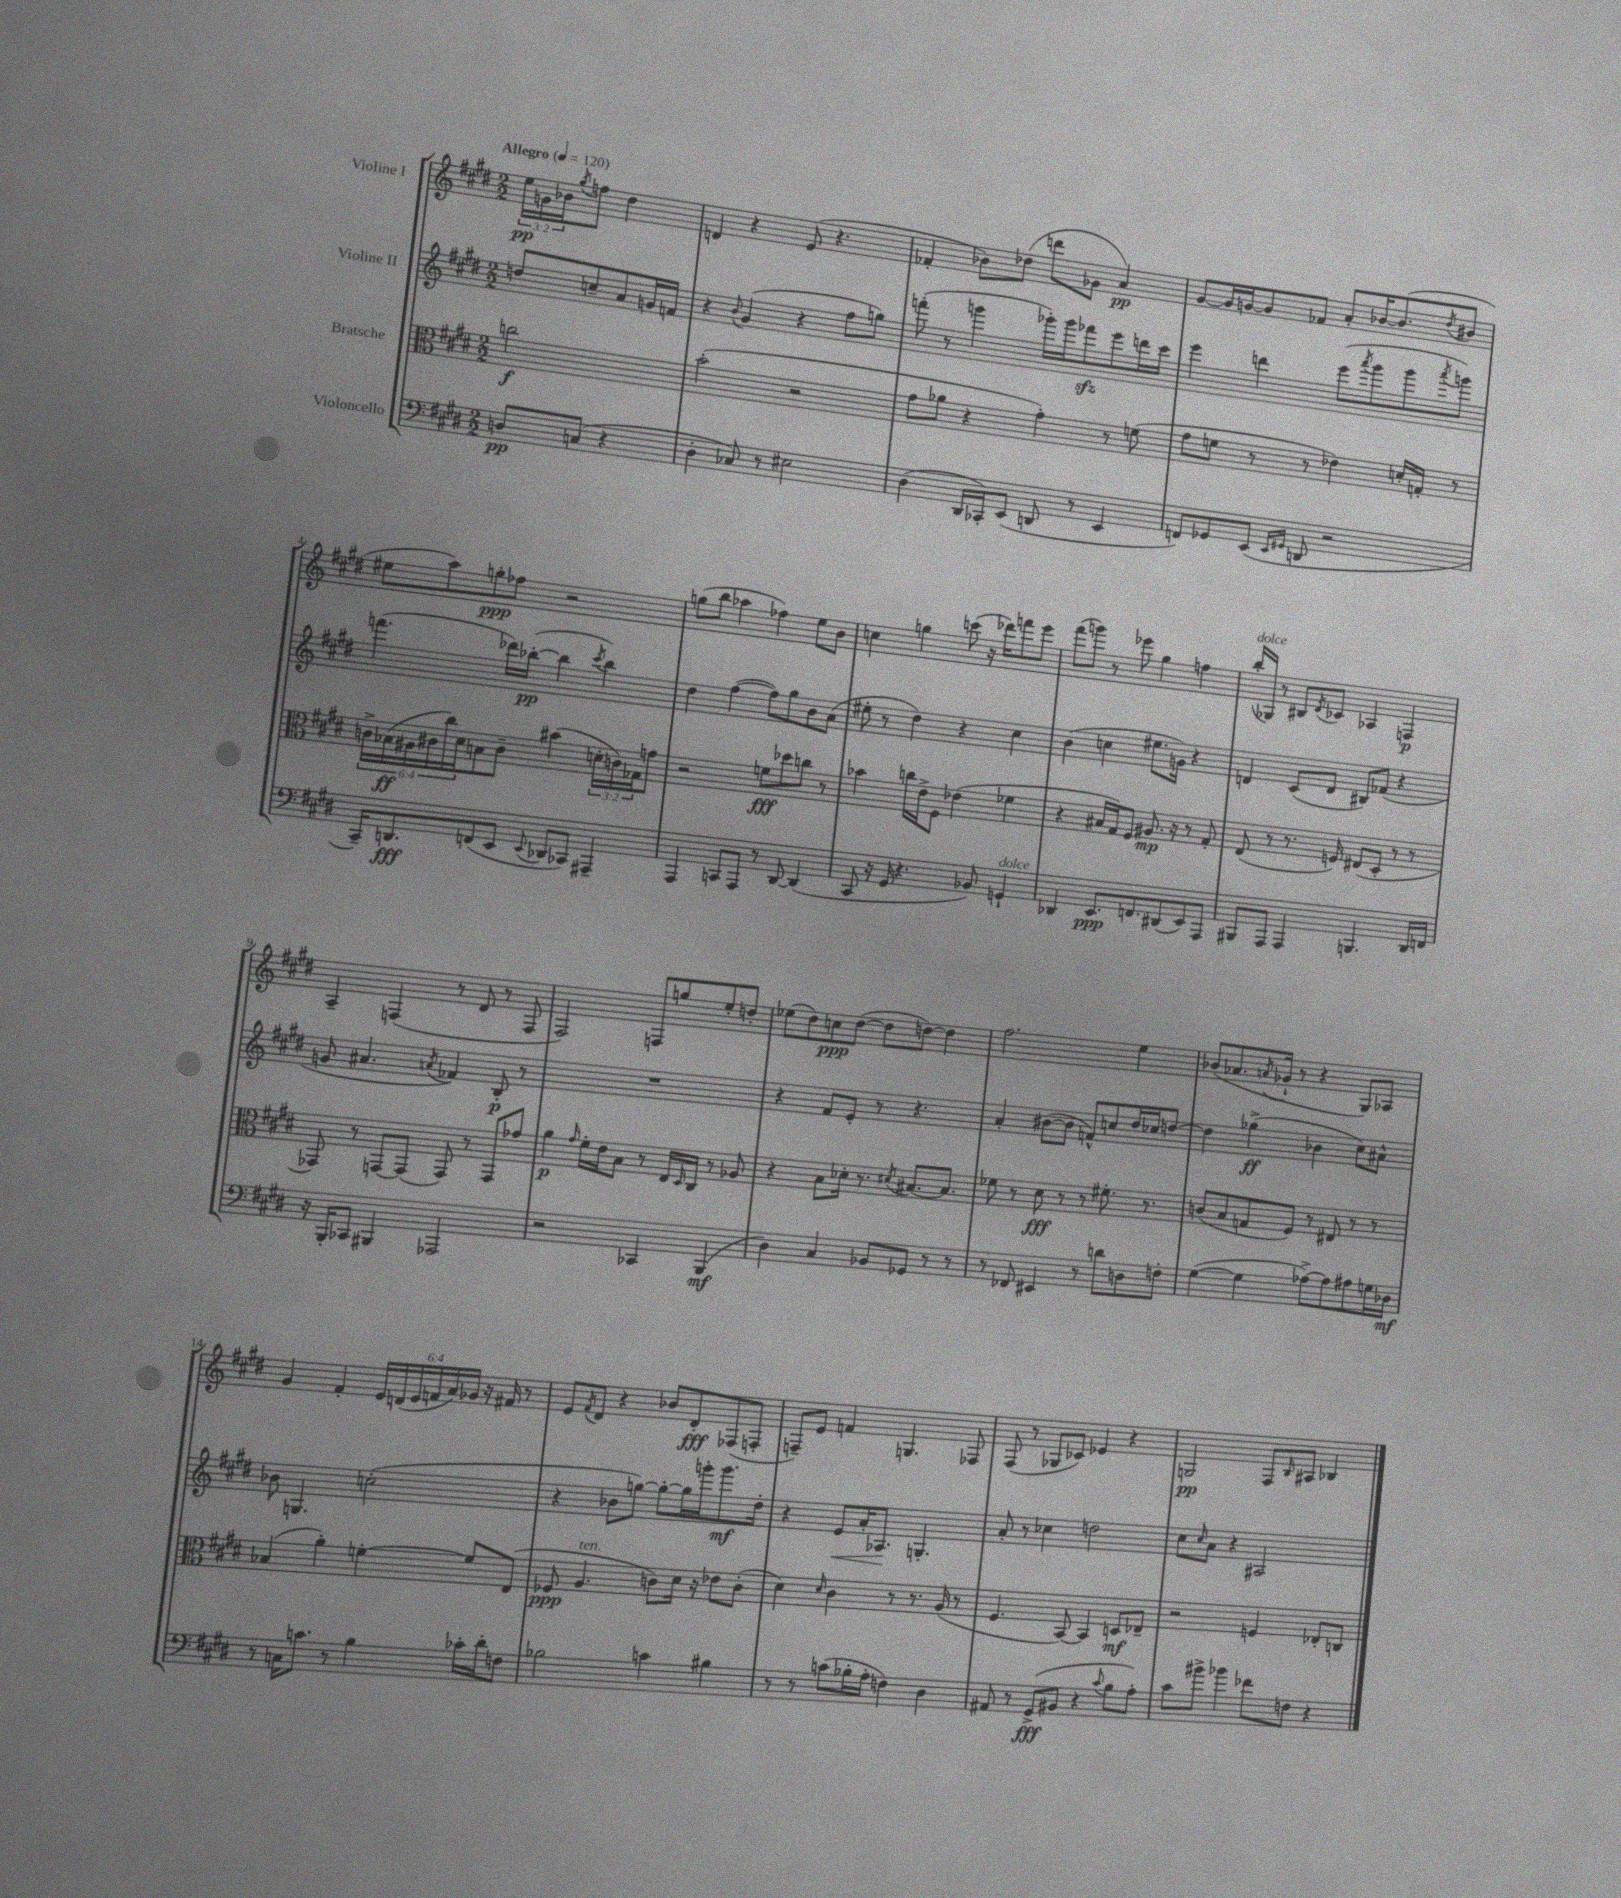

**kern	**dynam	**kern	**dynam	**kern	**dynam	**kern	**dynam
*part4	*part4	*part3	*part3	*part2	*part2	*part1	*part1
*staff4	*staff4	*staff3	*staff3	*staff2	*staff2	*staff1	*staff1
*I"Violoncello	*	*I"Bratsche	*	*I"Violine II	*	*I"Violine I	*
*clefF4	*	*clefC3	*	*clefG2	*	*clefG2	*
*k[f#c#g#d#]	*	*k[f#c#g#d#]	*	*k[f#c#g#d#]	*	*k[f#c#g#d#]	*
*M2/2	*	*M2/2	*	*M2/2	*	*M2/2	*
*MM120	*	*MM120	*	*MM120	*	*MM120	*
=	=	=	=	=	=	=	=
!	!	!	!	!	!	!LO:TX:a:B:t=Allegro	!
8Dn/L	pp	2ccn\	f	8ddn/L	.	24ee\LL	pp
.	.	.	.	.	.	24gn\	.
.	.	.	.	.	.	24b-X\J	.
.	.	.	.	.	.	8qgg#/	.
(8Cn/J	.	.	.	8ccn~/	.	8ffn\J	.
4r	.	.	.	8a/	.	4dd#\	.
.	.	.	.	16gn/L	.	.	.
.	.	.	.	16fn/JJ	.	.	.
=1	=1	=1	=1	=1	=1	=1	=1
4D#'\	.	(2b'\	.	4r	.	4dn/	.
.	.	.	.	8qqb/	.	.	.
8C-X/)	.	.	.	(4g#/	.	4r	.
8r	.	.	.	.	.	.	.
2E#X\	.	2r	.	4r	.	(8e/	.
.	.	.	.	.	.	4.r	.
.	.	.	.	8ff#\L	.	.	.
.	.	.	.	8ggn\J)	.	.	.
=2	=2	=2	=2	=2	=2	=2	=2
(4D#\	.	8g#\L	.	(8fffn'\	.	4f-X'/	.
.	.	8a-X\J	.	8r	.	.	.
16DD#/LL	.	4r	.	4gggn\	.	8b-X\L)	.
16CC-X'/J)	.	.	.	.	.	.	.
(8EE/J	.	.	.	.	.	(8dd-X\J	.
8DDn/	.	4g#'\)	.	16ggg-X'\LL)	.	8dddn\L	.
.	.	.	.	16ggg-\J	.	.	.
8r	.	.	.	8fff-Xzz\	.	8g-X\J	.
4EE/	.	8r	.	8eee\	.	4a/)	pp
.	.	(8fn\	.	16dddn\L	.	.	.
.	.	.	.	16ccc#\JJ	.	.	.
=3	=3	=3	=3	=3	=3	=3	=3
8FFn/L)	.	8g#\L	.	4eee\	.	[8g#/L	.
8GG-X/	.	8fn\J	.	.	.	16g#/L]	.
.	.	.	.	.	.	[16gn/J	.
(8EE/J	.	8r	.	4dddn\	.	8g/]	.
16qqEE/LL	.	.	.	.	.	.	.
16qqGG#X/JJ	.	.	.	.	.	.	.
8DDn/	.	8r	.	.	.	8f-X/J	.
2r	.	4e-X\)	.	(8eee\L	.	8a'/L	.
.	.	.	.	8qaaa/	.	.	.
.	.	.	.	8ggg#\	.	[16b-X/K	.
.	.	.	.	.	.	(8.b-/]	.
.	.	16dn'/LL	.	8ggg#\	.	.	.
.	.	16Gn'/JJ	.	.	.	.	.
.	.	.	.	8qaaa/	.	8qdd#/	.
.	.	8r	.	8gggn\J)	.	8b#X/J	.
!!LO:LB:g=z
=4	=4	=4	=4	=4	=4	=4	=4
16CC#~/KL)	.	24cn^\LL	.	(4.fffn\	.	8ee#X\L	.
.	.	(24B-X\	ff	.	.	.	.
8.DDn/	fff	.	.	.	.	.	.
.	.	24A#X\	.	.	.	.	.
.	.	24c#X\	.	.	.	8aa\)	.
.	.	24cc#\)	.	.	.	.	.
.	.	24d#\J	.	.	.	.	.
(8FFn/	.	8Bn\	.	.	.	8ggn'\	ppp
8EE/J	.	8c#~\J	.	16ddd-X\LL)	.	8ff-X\J	.
.	.	.	.	([16bb-X'\JJ	pp	.	.
8qqEE/	.	.	.	.	.	.	.
8DD-X/L	.	(4b#X\	.	4bb-\]	.	2r	.
8CC-X/J)	.	.	.	.	.	.	.
.	.	.	.	8qccc#/	.	.	.
4AAA#X~/	.	24dn'\LL	.	4bb-\)	.	.	.
.	.	24cn\)	.	.	.	.	.
.	.	24G-X\J	.	.	.	.	.
.	.	8gn\J	.	.	.	.	.
=5	=5	=5	=5	=5	=5	=5	=5
4AAA/	.	2r	.	4dd#\	.	(8ggn\L	.
.	.	.	.	.	.	8bb\J	.
8CCn/L	.	.	.	([4ff#\	.	4aa-X\	.
8AAA/J	.	.	.	.	.	.	.
8r	.	8fn\L	fff	8ff#\L])	.	4ff-X\)	.
[8DD#/	.	8dd-X\	.	8gg#\	.	.	.
(4DD#/]	.	8ccn\J	.	8b\	.	8ee\L	.
.	.	8r	.	(8a\J	.	8b\J	.
=6	=6	=6	=6	=6	=6	=6	=6
8CC#/	.	4b-X\	.	8ee#X'\	.	4ccn\	.
16r	.	.	.	8r	.	.	.
16GG#/	.	.	.	.	.	.	.
4.r	.	16ccn\LL	.	4dd#\)	.	4ggn\	.
.	.	16e^\J	.	.	.	.	.
.	.	8F#\J	.	.	.	.	.
.	.	(4e-X\	.	4r	.	(8cccn\	.
8BB-X/)	.	.	.	.	.	16r	.
.	.	.	.	.	.	16ddd-X\KL)	.
!LO:TX:a:i:t=dolce	!	!	!	!	!	!	!
4GGn`/	.	4f-X\	.	4cc#\	.	8fffn\	.
.	.	.	.	.	.	8eee\J	.
=7	=7	=7	=7	=7	=7	=7	=7
4DD-X/	.	4r	.	(4b\	.	(8fff#\L	.
.	.	.	.	.	.	8gggn\J)	.
8.EE/L	ppp	16B#X/LL	.	4ccn\	.	8r	.
.	.	16G#/J)	.	.	.	.	.
.	.	8F#/J	.	.	.	8eee-X\	.
8.FFn/	.	.	.	.	.	.	.
.	.	8.A#X/	mp	8.ee#X\L	.	4gg#\	.
(8DD#X/	.	.	.	.	.	.	.
.	.	16r	.	16gn\Jk)	.	.	.
8EE/)	.	8r	.	4r	.	4ffn\	.
8AAA/J	.	8G#'/	.	.	.	.	.
=8	=8	=8	=8	=8	=8	=8	=8
!	!	!	!	!	!	!LO:TX:a:i:t=dolce	!
8BBB#X/L	.	(8E/	.	4dn/	.	(16bb'/LL	.
.	.	.	.	.	.	16G-X/JJ)	.
8AAA/J	.	8r	.	.	.	8r	.
4AAA/	.	8.r	.	(8c#/L	.	8B#X/L	.
.	.	.	.	.	.	8qd#/	.
.	.	.	.	8d/J	.	8c-X/J	.
.	.	16Fn/)	.	.	.	.	.
4.BBBn/	.	(8E#X/L	.	8B#X/L)	.	4A-X/	.
.	.	8D#'/J	.	(8f-X/J	.	.	.
.	.	8r	.	4r	.	4Fn/	p
16DD#/LL	.	8r	.	.	.	.	.
16FFn/JJ	.	.	.	.	.	.	.
!!LO:LB:g=z
=9	=9	=9	=9	=9	=9	=9	=9
16r	.	8GG-X/)	.	8gn/	.	4A~/	.
16BBB'/KL	.	.	.	.	.	.	.
8CC-X/J	.	8r	.	4.a#X/	.	.	.
4BBB#X/	.	[8GGn/L	.	.	.	(4Fn/	.
.	.	(8GG/J]	.	.	.	.	.
.	.	.	.	8qan/	.	.	.
2AAA-X/	.	8GG/)	.	4f-X/)	.	8r	.
.	.	8r	.	.	.	8d#/	.
.	.	8GG/L	.	8B'/	p	8r	.
.	.	8g-X/J	.	8r	.	8F/	.
=10	=10	=10	=10	=10	=10	=10	=10
2r	.	4a\	p	1r	.	2F#/)	.
.	.	16qqg#/	.	.	.	.	.
.	.	16f#'\LL	.	.	.	.	.
.	.	16e\J	.	.	.	.	.
.	.	8B\J	.	.	.	.	.
4CC-X/	.	8r	.	.	.	8Fn/L	.
.	.	16E/LL	.	.	.	8ggn/	.
.	.	16qqD#/	.	.	.	.	.
.	.	16C#/JJ	.	.	.	.	.
(4BBB/	mf	8r	.	.	.	8ee'/	.
.	.	8A-X/	.	.	.	8ddn'/J	.
=11	=11	=11	=11	=11	=11	=11	=11
4D#\)	.	4r	.	4r	.	(8ee-X\L	.
.	.	.	.	.	.	8dd#\)	.
4C#/	.	8B\L	.	8f#/L	.	8ccn\	ppp
.	.	16d-X'\Jk	.	8e'/J	.	([8dd#\J	.
.	.	8.r	.	.	.	.	.
8BB-X/L	.	.	.	8r	.	8dd#\L]	.
.	.	8qd#X/	.	.	.	.	.
8GG-X/J	.	[8.B#X/L	.	4.r	.	[8ddn\J)	.
8r	.	.	.	.	.	4dd\]	.
.	.	8.B#/J]	.	.	.	.	.
8r	.	.	.	.	.	.	.
=12	=12	=12	=12	=12	=12	=12	=12
8r	.	8f-X\	.	4a'/	.	2.ff#\	.
8FF-X/	.	8r	.	.	.	.	.
4EE#X/	.	8d#\	fff	([8b#X\L	.	.	.
.	.	8r	.	8b#\J]	.	.	.
8r	.	8r	.	8fn^^/L)	.	.	.
8dn\L	.	8.f#X'\	.	8ccn/	.	.	.
8Dn\	.	.	.	16dd#/L	.	4ee\	.
.	.	8.r	.	16cc-X/J	.	.	.
8Fn'\J	.	.	.	[8ddn/J	.	.	.
=13	=13	=13	=13	=13	=13	=13	=13
([4G#\	.	(8cn/L	.	4dd\]	.	(8b-X/L	.
.	.	8B/	.	.	.	8.a-X/	.
4G#\]	.	8Gn/	.	(4gg-X^\	ff	.	.
.	.	.	.	.	.	8qan/	.
.	.	.	.	.	.	16g-X`/Jk	.
.	.	8F#/J)	.	.	.	8r	.
[8A-X^\L)	.	8r	.	4b-X\	.	4r	.
8A-\]	.	8E#X/	.	.	.	.	.
8A#X\	.	8r	.	8cc#\L)	.	8G#/L)	.
16Gn\L	.	8r	.	8a#X^^\J	.	8A-X/J	.
16D-X\JJ	mf	.	.	.	.	.	.
!!LO:LB:g=z
=14	=14	=14	=14	=14	=14	=14	=14
8r	.	(4B-X/	.	8b-X\	.	4g#/	.
16Cn\KL	.	.	.	4.Gn/	.	.	.
8.cn\J	.	.	.	.	.	.	.
.	.	4a'\)	.	.	.	4f#'/	.
8r	.	.	.	.	.	.	.
4B\	.	[4fn'\	.	(2ccn'\	.	24e/LL	.
.	.	.	.	.	.	(24dn/	.
.	.	.	.	.	.	24e/	.
.	.	.	.	.	.	24fn/	.
.	.	.	.	.	.	24a/)	.
.	.	.	.	.	.	24g-X/JJ	.
16c-X'\LL	.	8f/L]	.	.	.	16r	.
16d#'\J	.	.	.	.	.	16f#X/	.
8Fn\J	.	(8E/J	.	.	.	8r	.
=15	=15	=15	=15	=15	=15	=15	=15
2B-X\	.	8F-X/	ppp	4r	.	8e/L	.
.	.	.	.	.	.	8qf#/	.
!	!	!LO:TX:a:i:t=ten.	!	!	!	!	!
.	.	4.A/	.	.	.	8d#/J	.
.	.	.	.	8b-X\L	.	4r	.
.	.	.	.	[8ggn\J)	.	.	.
4cn\	.	8cn\L)	.	8gg'\L_	.	8b-X/L	.
.	.	16d#\Jk	.	16gg\L]	.	8d#'/	fff
.	.	16r	.	16gggn'\J	.	.	.
4B#X\	.	8e-X\L	.	8.ggg\	mf	(8F-X/	.
.	.	(8c'\J	.	.	.	8Fn'/J	.
.	.	.	.	16dd#'\Jk	.	.	.
=16	=16	=16	=16	=16	=16	=16	=16
8r	.	4d#\)	.	4r	.	8Fn~/L)	.
8r	.	.	.	.	.	8e/J	.
.	.	16qqd#/	.	.	.	.	.
!	!	!	!	!	!LO:HP:b	!	!
(8cn\L	.	4c#\	.	8e/L	<	4fn/	.
16B-X'\L	.	.	.	16a'/K	.	.	.
16A'\JJ	.	.	.	8.A-X/J	.	.	.
4Fn\)	.	8r	.	.	.	4.Gn/	.
.	.	8.r	.	4.Gn'/	[	.	.
4D#\	.	.	.	.	.	.	.
.	.	(16A/	.	.	.	.	.
.	.	8r	.	.	.	8F-X/	.
=17	=17	=17	=17	=17	=17	=17	=17
8AA#X/	.	4.F#/	.	8a'/	.	(8F#/	.
8r	.	.	.	8r	.	8r	.
(8GG#^/L	fff	.	.	4cc-X\	.	8G-X/L	.
8BB#X/J	.	[8BB/)	.	.	.	8c-X/J)	.
4r	.	4BB/]	.	2ddn\	.	4e-X/	.
8qqc#/	.	.	.	.	.	.	.
8B\L	.	8Dn/L	mf	.	.	4r	.
8A'\J)	.	8E-X~/J	.	.	.	.	.
=18	=18	=18	=18	=18	=18	=18	=18
8c#\L	.	2r	.	8cc#\L	.	2Gn/	pp
.	.	.	.	16qqcc#/	.	.	.
8b#X^\J	.	.	.	8a\J	.	.	.
4b-X\	.	.	.	4r	.	.	.
8f-X\L	.	4Fn/	.	2A#X/	.	8F#/L	.
.	.	.	.	.	.	16qqB/	.
8Fn\J	.	.	.	.	.	8A#X/J	.
4r	.	8E-X'/L	.	.	.	4B-X/	.
.	.	8Cn/J	.	.	.	.	.
==	==	==	==	==	==	==	==
*-	*-	*-	*-	*-	*-	*-	*-
